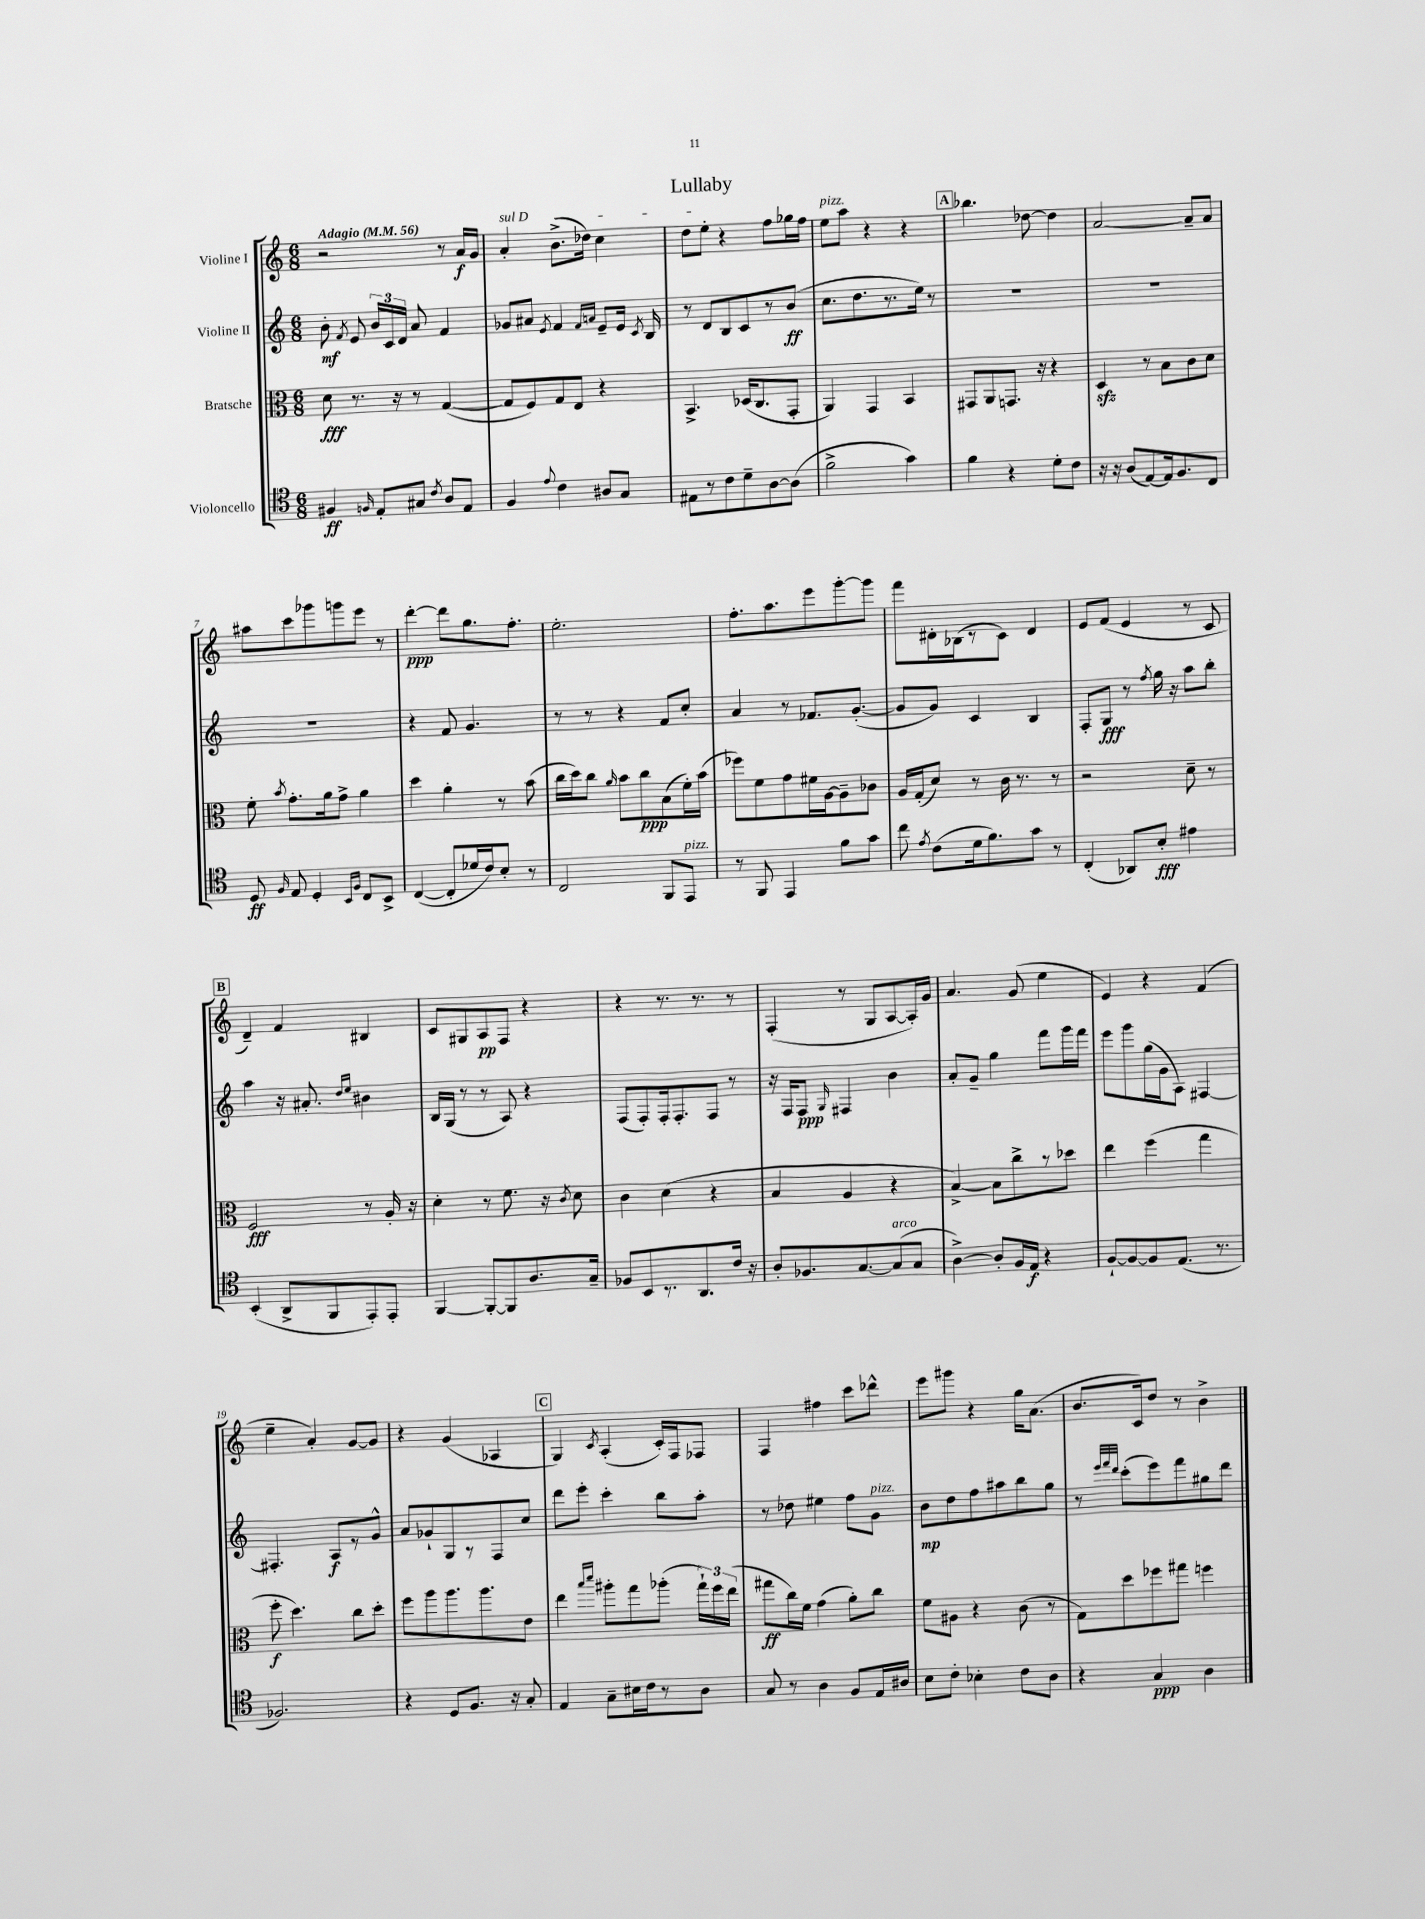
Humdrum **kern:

**kern	**dynam	**kern	**dynam	**kern	**dynam	**kern	**dynam
*part4	*part4	*part3	*part3	*part2	*part2	*part1	*part1
*staff4	*staff4	*staff3	*staff3	*staff2	*staff2	*staff1	*staff1
*I"Violoncello	*	*I"Bratsche	*	*I"Violine II	*	*I"Violine I	*
*clefC4	*	*clefC3	*	*clefG2	*	*clefG2	*
*k[]	*	*k[]	*	*k[]	*	*k[]	*
*M6/8	*	*M6/8	*	*M6/8	*	*M6/8	*
*MM56	*	*MM56	*	*MM56	*	*MM56	*
=1	=1	=1	=1	=1	=1	=1	=1
!	!	!	!	!	!	!LO:TX:a:B:t=Adagio	!
4F#X/	ff	8d\	fff	8b'\	mf	2r	.
.	.	.	.	8qf/	.	.	.
.	.	8.r	.	8e/	.	.	.
16qqFn/	.	.	.	.	.	.	.
8E'/L	.	.	.	24b/LL	.	.	.
.	.	.	.	24c/	.	.	.
.	.	16r	.	.	.	.	.
.	.	.	.	24d/JJ	.	.	.
8G#X/J	.	8r	.	8a/	.	.	.
8qc/	.	.	.	.	.	.	.
8A/L	.	([4G/	.	4f/	.	8r	.
8E/J	.	.	.	.	.	16a/LL	f
.	.	.	.	.	.	16g/JJ	.
=2	=2	=2	=2	=2	=2	=2	=2
!	!	!	!	!	!	!LO:TX:a:i:t=sul D	!
4F/	.	8G/L]	.	8g-X/L	.	4a'/	.
.	.	8F/)	.	8a#X/J	.	.	.
8qqe/	.	.	.	8qe/	.	.	.
4c\	.	8G/	.	4f/	.	(8.b^\L	.
.	.	8E/J	.	.	.	.	.
.	.	.	.	.	.	16dd-X\Jk)	.
.	.	.	.	16qqf/LL	.	.	.
.	.	.	.	16qqan/JJ	.	.	.
8A#X/L	.	4r	.	8e~/L	.	4cc\	.
8G/J	.	.	.	16e/Jk	.	.	.
.	.	.	.	8qc/	.	.	.
.	.	.	.	16B/	.	.	.
=3	=3	=3	=3	=3	=3	=3	=3
8E#X\L	.	4.BB^/	.	8r	.	8dd\L	.
8r	.	.	.	8d/L	.	8ee'\J	.
8c\	.	.	.	8B/	.	4r	.
8d~\	.	(16D-X/KL	.	8c/	.	.	.
.	.	8.C/	.	.	.	.	.
[8A\	.	.	.	8r	.	8ff\L	.
(8A\J]	.	8GG'/J	.	(8b/J	ff	16gg-X\L	.
.	.	.	.	.	.	16ff\JJ	.
=4	=4	=4	=4	=4	=4	=4	=4
!	!	!	!	!	!	!LO:TX:a:i:t=pizz.	!
2f^\	.	4AA/)	.	8.cc\L	.	8ee\L	.
.	.	.	.	.	.	8aa\J	.
.	.	.	.	8.dd\	.	.	.
.	.	4GG/	.	.	.	4r	.
.	.	.	.	8.r	.	.	.
4g\)	.	4BB/	.	.	.	4r	.
.	.	.	.	16ee\Jk)	.	.	.
.	.	.	.	8r	.	.	.
!!LO:REH:place=s1:t=A
=5	=5	=5	=5	=5	=5	=5	=5
4f\	.	8GG#X/L	.	2.r	.	4.bb-X\	.
.	.	8AA/	.	.	.	.	.
4r	.	8.GGn/J	.	.	.	.	.
.	.	.	.	.	.	[8dd-X\	.
.	.	16r	.	.	.	.	.
8d'\L	.	4r	.	.	.	4dd-\]	.
8c\J	.	.	.	.	.	.	.
=6	=6	=6	=6	=6	=6	=6	=6
16r	.	4Dzz/	.	2.r	.	[2a/	.
16r	.	.	.	.	.	.	.
(8A/L	.	.	.	.	.	.	.
[8E/)	.	8r	.	.	.	.	.
16E/k]	.	8B\L	.	.	.	.	.
8.F/	.	.	.	.	.	.	.
.	.	8c\	.	.	.	8a~/L]	.
8C/J	.	8d\J	.	.	.	8a/J	.
!!LO:LB:g=z
=7	=7	=7	=7	=7	=7	=7	=7
8D/	ff	8f'\	.	2.r	.	8aa#X\L	.
16qqF/	.	8qb/	.	.	.	.	.
8E/	.	8.g'\L	.	.	.	8ccc\	.
4D'/	.	.	.	.	.	8ggg-X\	.
.	.	16a\k	.	.	.	.	.
.	.	8g^\J	.	.	.	8gggn\	.
16qqBB/LL	.	.	.	.	.	.	.
16qqF/JJ	.	.	.	.	.	.	.
8C/L	.	4a\	.	.	.	8eee\J	.
8BB^/J	.	.	.	.	.	8r	.
=8	=8	=8	=8	=8	=8	=8	=8
([4C/	.	4dd\	.	4r	.	[4ddd'\	ppp
8C'/L]	.	4a'\	.	8f/	.	8ddd\L]	.
16d-X/L	.	.	.	4.g/	.	8.gg\	.
16c/J)	.	.	.	.	.	.	.
8B'/J	.	8r	.	.	.	.	.
.	.	.	.	.	.	8.ff'\J	.
8r	.	(8b\	.	.	.	.	.
=9	=9	=9	=9	=9	=9	=9	=9
2C/	.	16cc\LL	.	8r	.	2.ee'\	.
.	.	16dd\J)	.	.	.	.	.
.	.	8cc\J	.	8r	.	.	.
.	.	16qqa/	.	.	.	.	.
.	.	8b\L	.	4r	.	.	.
.	.	8cc\	ppp	.	.	.	.
8FF/L	.	(8B\	.	8f/L	.	.	.
!LO:TX:a:i:t=pizz.	!	!	!	!	!	!	!
8EE/J	.	16f'\L)	.	8cc'/J	.	.	.
.	.	(16b\JJ	.	.	.	.	.
=10	=10	=10	=10	=10	=10	=10	=10
8r	.	8ff-X\L)	.	4a/	.	8.ff'\L	.
8FF/	.	8f\	.	.	.	.	.
.	.	.	.	.	.	8.aa\	.
4EE/	.	8g\	.	8r	.	.	.
.	.	16f#X\L	.	8.f-X/L	.	8eee\	.
.	.	[16A\J	.	.	.	.	.
8f\L	.	8A~\]	.	.	.	[8ggg'\	.
.	.	.	.	([8.g'/J	.	.	.
8g\J	.	8c-X\J	.	.	.	8ggg\J]	.
=11	=11	=11	=11	=11	=11	=11	=11
8cc\	.	16A/LL	.	8g/L]	.	8fff\L	.
.	.	(16G'/J	.	.	.	.	.
8qe/	.	.	.	.	.	.	.
(8c\L	.	8d/J)	.	8g/J)	.	16d#X'\L	.
.	.	.	.	.	.	(16B-X\J	.
16d\k	.	8r	.	4c/	.	8r	.
8.f\)	.	.	.	.	.	.	.
.	.	16c\	.	.	.	8c\J)	.
.	.	8.r	.	.	.	.	.
8g\J	.	.	.	4B/	.	4d#/	.
8r	.	8r	.	.	.	.	.
=12	=12	=12	=12	=12	=12	=12	=12
(4C'/	.	2r	.	8F'/L	.	8e/L	.
.	.	.	.	8G/J	fff	(8f/J	.
8AA-X/L)	.	.	.	8r	.	4e/	.
.	.	.	.	8qff/	.	.	.
8B'/J	fff	.	.	16gg\	.	.	.
.	.	.	.	16r	.	.	.
4e#X\	.	8d~\	.	8aa\L	.	8r	.
.	.	8r	.	8bb'\J	.	8c/	.
!!LO:LB:g=z
!!LO:REH:place=s1:t=B
=13	=13	=13	=13	=13	=13	=13	=13
(4BB'/	.	2F/	fff	4aa\	.	4d~/)	.
8AA^/L	.	.	.	16r	.	4f/	.
.	.	.	.	8.a#X'/	.	.	.
8FF/	.	.	.	.	.	.	.
.	.	.	.	16qqdd/LL	.	.	.
.	.	.	.	16qqee/JJ	.	.	.
8EE'/)	.	8r	.	4b#X\	.	4B#X/	.
8EE'/J	.	16A'/	.	.	.	.	.
.	.	16r	.	.	.	.	.
=14	=14	=14	=14	=14	=14	=14	=14
[4FF/	.	4d'\	.	16B/LL	.	8c/L	.
.	.	.	.	(16G/JJ	.	.	.
.	.	.	.	8r	.	8G#X/	.
8FF'/L_	.	8r	.	8r	.	8A/	pp
8FF/]	.	8.f\	.	8A/)	.	8F/J	.
8.A/	.	.	.	4r	.	4r	.
.	.	16r	.	.	.	.	.
.	.	8qc/	.	.	.	.	.
.	.	8d\	.	.	.	.	.
16G~/Jk	.	.	.	.	.	.	.
=15	=15	=15	=15	=15	=15	=15	=15
8F-X/L	.	4c\	.	(8F/L	.	4r	.
8BB/	.	.	.	8F'/)	.	.	.
8.r	.	(4d\	.	16F'/k	.	8.r	.
.	.	.	.	8.F'/	.	.	.
8.AA/	.	.	.	.	.	8.r	.
.	.	4r	.	8F/J	.	.	.
16c/Jk	.	.	.	8r	.	8r	.
16r	.	.	.	.	.	.	.
=16	=16	=16	=16	=16	=16	=16	=16
8A'/L	.	4B/	.	16r	.	(4F'/	.
.	.	.	.	16F/KL	.	.	.
8.F-X/	.	.	.	8F/J	ppp	.	.
.	.	.	.	16qqG/	.	.	.
.	.	4A/	.	4F#X/	.	8r	.
[8.G/	.	.	.	.	.	.	.
.	.	.	.	.	.	8G/L	.
!LO:TX:a:i:t=arco	!	!	!	!	!	!	!
(8G/]	.	4r	.	4b\	.	[8A/	.
8G/J	.	.	.	.	.	16A'/L])	.
.	.	.	.	.	.	16g/JJ	.
=17	=17	=17	=17	=17	=17	=17	=17
[4A^\)	.	[4B^/)	.	8a'/L	.	4.a/	.
.	.	.	.	8g~/J	.	.	.
8A'/L]	.	8B\L]	.	4gg\	.	.	.
16F/L	.	8cc^\	.	.	.	(8g/	.
16E/JJ	f	.	.	.	.	.	.
4r	.	8r	.	8fff\L	.	4ee\	.
.	.	8dd-X\J	.	16ggg\L	.	.	.
.	.	.	.	16fff\JJ	.	.	.
=18	=18	=18	=18	=18	=18	=18	=18
[8F`/L	.	4ee\	.	8eee\L	.	4e/)	.
8F/_	.	.	.	8ggg\	.	.	.
8F/]	.	(4ff\	.	(16gg\L	.	4r	.
.	.	.	.	16g\J	.	.	.
(8.E/J	.	.	.	8A\J)	.	.	.
.	.	4gg\	.	[4F#X/	.	(4f/	.
8.r	.	.	.	.	.	.	.
!!LO:LB:g=z
=19	=19	=19	=19	=19	=19	=19	=19
2.F-X/)	.	8ff'\	f	4.F#X'/]	.	4ee~\	.
.	.	4.dd\)	.	.	.	.	.
.	.	.	.	.	.	4a'/)	.
.	.	.	.	8A/L	f	.	.
.	.	8cc\L	.	8r	.	[8g/L	.
.	.	8dd'\J	.	8g^^/J	.	8g/J]	.
=20	=20	=20	=20	=20	=20	=20	=20
4r	.	8ff\L	.	8a/L	.	4r	.
.	.	8aa\	.	8g-X`/	.	.	.
8D/L	.	8.aa\	.	8G/	.	(4g/	.
8.F/J	.	.	.	8r	.	.	.
.	.	8.aa\	.	.	.	.	.
.	.	.	.	8F/	.	4A-X/	.
16r	.	.	.	.	.	.	.
8G'/	.	8e\J	.	8cc/J	.	.	.
!!LO:REH:place=s1:t=C
=21	=21	=21	=21	=21	=21	=21	=21
4E/	.	4ee\	.	8ddd\L	.	4G/)	.
.	.	.	.	8eee'\J	.	.	.
.	.	16qqbb/LL	.	.	.	.	.
.	.	16qqddd/JJ	.	.	.	8qc/	.
8G~\L	.	8aa#X'\L	.	4ccc'\	.	(4A'/	.
16B#X\L	.	8gg\	.	.	.	.	.
16c\J	.	.	.	.	.	.	.
8r	.	(8aa-X'\J	.	8bb\L	.	16c'/LL)	.
.	.	.	.	.	.	16F/J	.
8A\J	.	24gg`\LL)	.	8aa'\J	.	8F-X/J	.
.	.	24ff\	.	.	.	.	.
.	.	(24ee\JJ	.	.	.	.	.
=22	=22	=22	=22	=22	=22	=22	=22
8G/	.	8gg#X\L	ff	8r	.	4F/	.
8r	.	16cc\L)	.	8dd-X\	.	.	.
.	.	16f\JJ	.	.	.	.	.
4A\	.	(4g\	.	4ee#X\	.	4ff#X\	.
8F/L	.	8a'\L)	.	8ff\L	.	8ccc\L	.
!	!	!	!	!LO:TX:a:i:t=pizz.	!	!	!
16E/L	.	8cc\J	.	8g\J	.	8ddd-X^^\J	.
16A#X/JJ	.	.	.	.	.	.	.
=23	=23	=23	=23	=23	=23	=23	=23
8B\L	.	8f\L	.	8b\L	mp	8eee\L	.
8c'\J	.	8A#X\J	.	8dd\	.	8ggg#X\J	.
4B-X'\	.	4r	.	8ff\	.	4r	.
.	.	.	.	8aa#X\	.	.	.
8c\L	.	(8c\	.	8bb\	.	16gg\KL	.
.	.	.	.	.	.	(8.a\J	.
8A\J	.	8r	.	8gg\J	.	.	.
=24	=24	=24	=24	=24	=24	=24	=24
4r	.	8G\L)	.	8r	.	8.b/L	.
.	.	.	.	32qqeee/LLL	.	.	.
.	.	.	.	32qqfff/	.	.	.
.	.	.	.	32qqddd/JJJ	.	.	.
.	.	8dd\	.	(8ccc'\L	.	.	.
.	.	.	.	.	.	16c/k)	.
4G/	ppp	8ff-X\	.	8eee\)	.	8dd/J	.
.	.	8gg#X\J	.	8fff\	.	8r	.
4A\	.	4ffn\	.	8gg#X\	.	4b^\	.
.	.	.	.	8ddd\J	.	.	.
==	==	==	==	==	==	==	==
*-	*-	*-	*-	*-	*-	*-	*-
